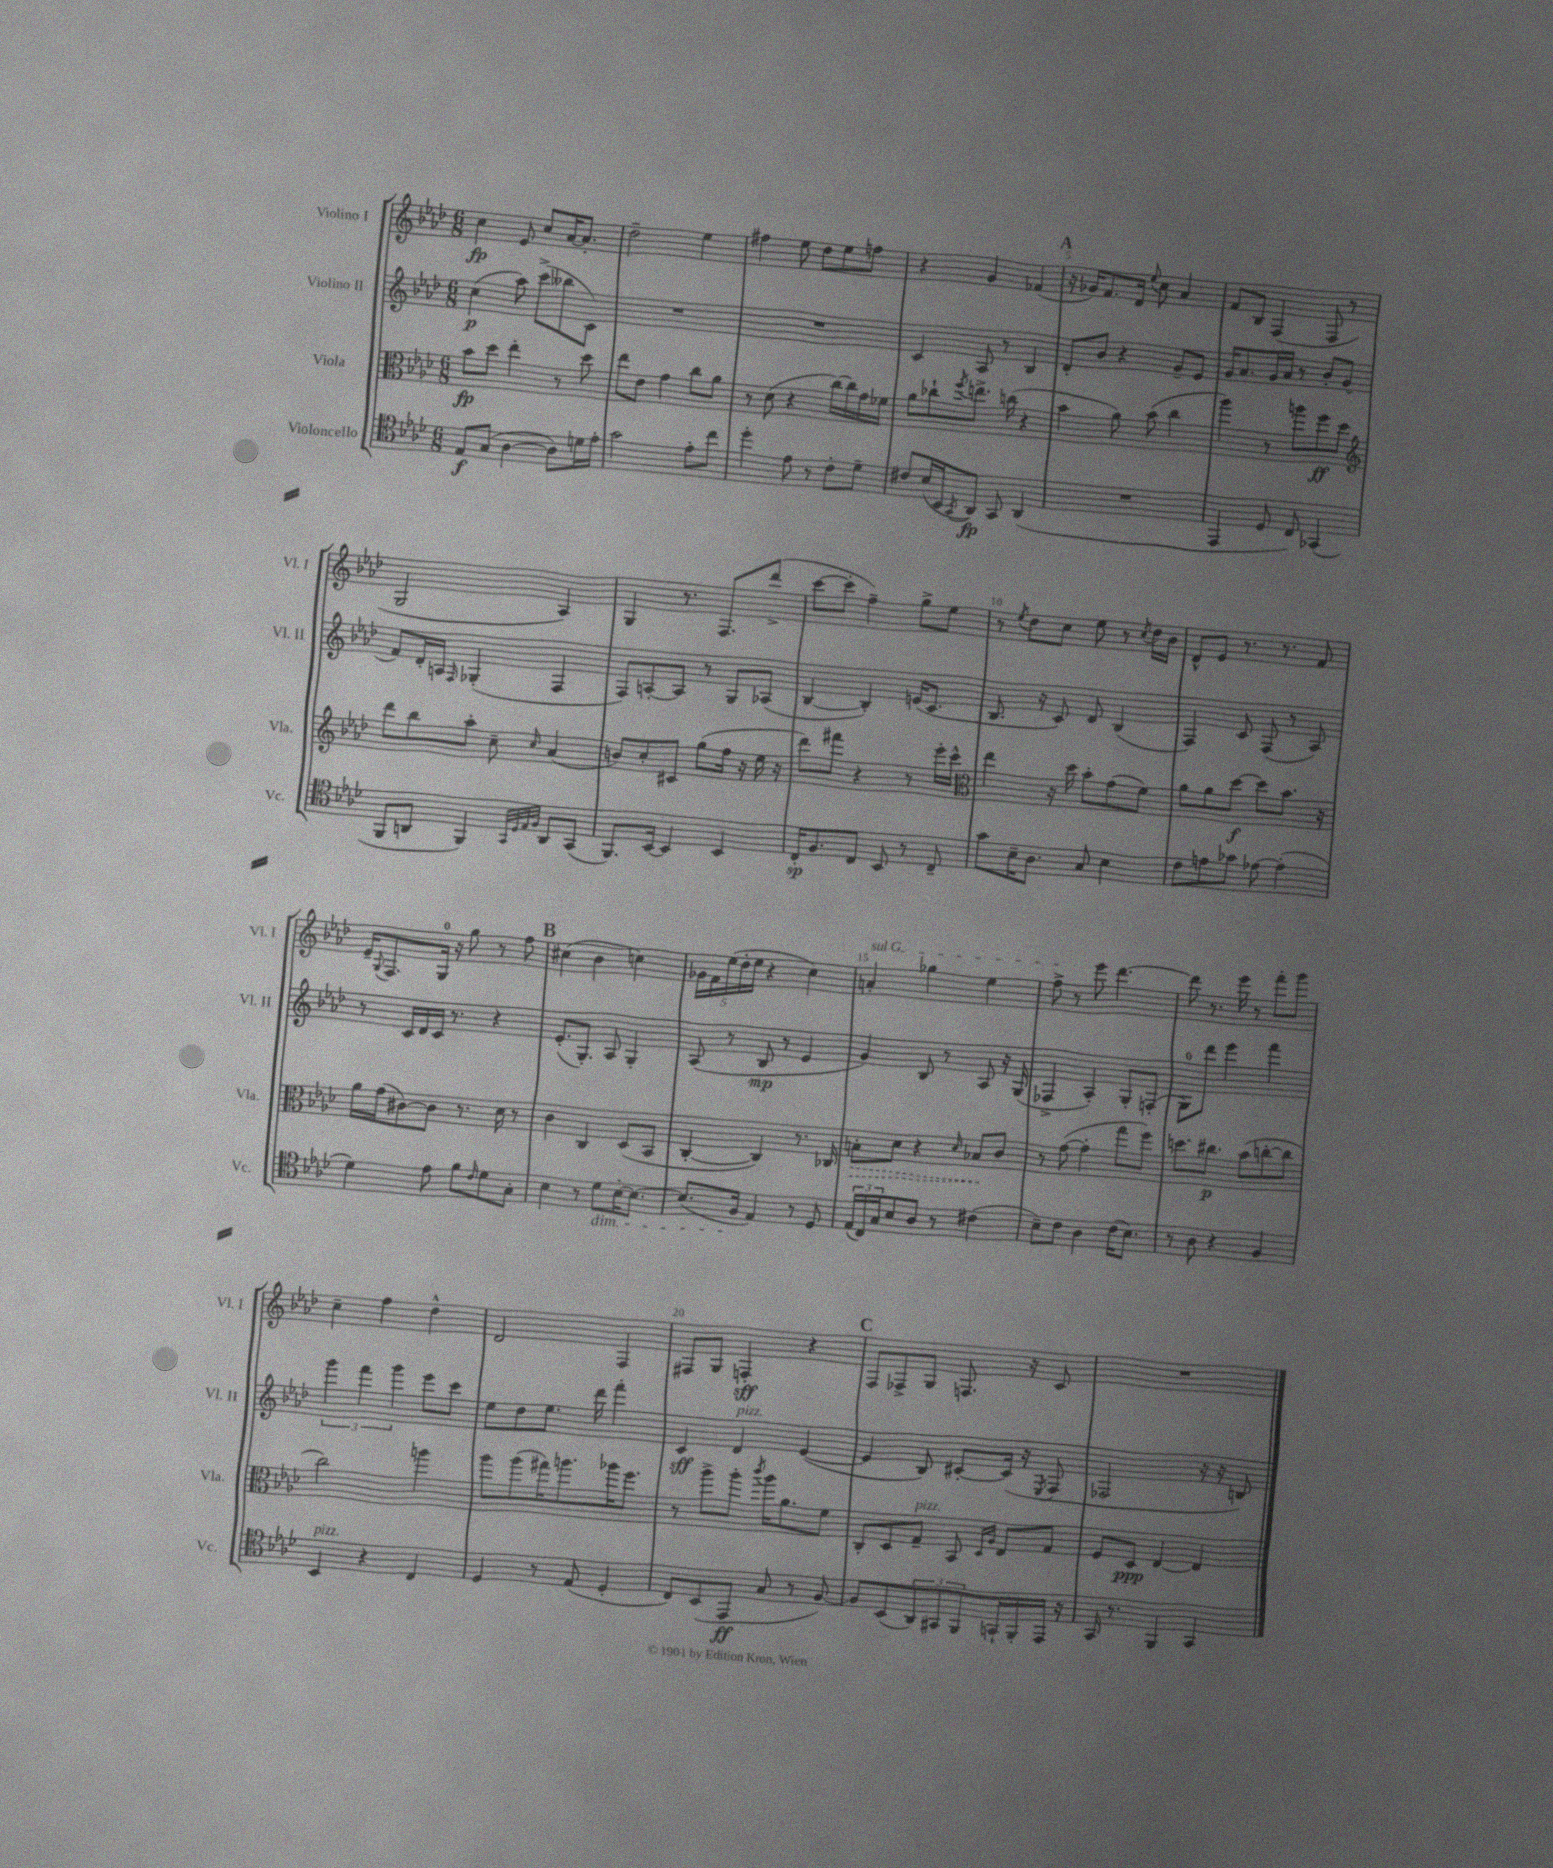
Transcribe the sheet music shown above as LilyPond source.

<<
\new StaffGroup <<
\new Staff = "s0" \with { instrumentName = "Violino I" shortInstrumentName = "Vl. I" } {
    \clef treble \key aes \major \numericTimeSignature \time 6/8
    c''4\fp ees'8 c''8 aes'16~ aes'8.-. |
    des''2-- ees''4 |
    fis''4 ees''8 des''8 ees''8 f''8 |
    r4 g'4 fes'4( |
    \mark \markup { \bold "A" } r16 ges'16) f'8. des'16 \appoggiatura { ees''8 } c''8 aes'4 |
    f'8 bes8 f4( f8 r8 |
    g2 aes4) |
    g4 r8. f8. des'''8->( |
    c'''8~ c'''8-. f''4--) g''8-> ees''8 |
    r8 \acciaccatura { ees''8 } des''8 c''8 ees''8 r8 \acciaccatura { c''8 } des''16 bes'16 |
    des'8-^ ees'8 r8. r8. f'8 |
    ees'16-- \appoggiatura { g8 } f8. g16-0 r16 g''8 r8 f''8 |
    \mark \markup { \bold "B" } cis''4( bes'4 c''4) |
    \tuplet 5/4 { ges'16 f'16 ees''16( des''16-. ees''16 } r4 c''4) |
    \once \override TextSpanner.bound-details.left.text = \markup { \italic "sul G" } a'4-.\startTextSpan ges''4 ees''4 |
    f''8->\stopTextSpan r8 ees'''8 des'''4.~ |
    des'''8 r8. ees'''16 r8 f'''8-. g'''8 |
    c''4-- f''4 des''4-^ |
    des'2 f4 |
    fis8 g8 f4-.\sff r4 |
    \mark \markup { \bold "C" } f8 fes8-> g8 f8. r16 c'8 |
    R2. \bar "|." |
}
\new Staff = "s1" \with { instrumentName = "Violino II" shortInstrumentName = "Vl. II" } {
    \clef treble \key aes \major \numericTimeSignature \time 6/8
    c''4\p( aes''8) c'''8->( beses''8 c'8) |
    R2. |
    R2. |
    c'4 aes8 r8 bes4 |
    \mark \markup { \bold "A" } des'8-. bes'8 r4 g'8-- ees'8 |
    g'16 aes'8. g'16 aes'16 r8 bes'8-. g'8( |
    f'8) des'16-. a16 \grace { f16 } ges4-.( f4 |
    f8) a8~-. a8 r8 g8 aes8( |
    bes4~ bes4-.) e'16( c'8. |
    bes8. r16 c'8) des'8 bes4( |
    f4) c'8 f8( r8 aes8) |
    r8 c'16 des'16 c'16 r8. r4 |
    \mark \markup { \bold "B" } ees'8.-.( g8.-.) aes8 g4-. |
    aes8( r8 bes8\mp r8 ees'4 |
    g'4) bes8 r8 aes8 r16 g16( |
    fes4-> aes4-.) g8-. f8-.( |
    g8-0) des'''8 ees'''4 f'''4 |
    \tuplet 3/2 { g'''4 f'''4 g'''4 } ees'''8 c'''8 |
    ees''8 des''8 ees''8. des'''16 f'''4-. |
    c'4\sff des'4^\markup { \italic "pizz." } ees'4~( |
    \mark \markup { \bold "C" } ees'4 bes8) cis'8~-. cis'16( r16 \acciaccatura { ees8 } f8 |
    fes2 r16 r16 b8) \bar "|." |
}
\new Staff = "s2" \with { instrumentName = "Viola" shortInstrumentName = "Vla." } {
    \clef alto \key aes \major \numericTimeSignature \time 6/8
    bes'8\fp des''8 ees''4-. r8 des''8 |
    ees''8 ees'8 g'4 c''8 aes'8 |
    r8 des'8( r4 c''16~) c''16 g'16 fes'16 |
    aes'8 ces''8-! \acciaccatura { f''8 } e''8.-> c''16( r4 |
    \mark \markup { \bold "A" } bes'4 aes'8) bes'8( c''4 |
    aes''4) r8 a''8 f''8\ff des''8 |
    \clef treble des'''8 bes''8 aes''8-. c''8-- \grace { c''16 } aes'4( |
    b'8) c''8-. cis'8 g''8( f''16 r16 ees''16 r16 |
    des'''8) fis'''8 r4 r8 ees'''16-. c'''16-^ |
    \clef alto ees''4 r16 des''16 bes'8-. g'8( f'8) |
    aes'8 aes'8 des''8~\f des''8 bes'8. r16 |
    aes'16 g'16( cis'8~) cis'8 r8. des'16 r8 |
    \mark \markup { \bold "B" } c'4 c4 des8( bes,8 |
    c4~-. c4) r8. ces16 |
    \once \override Hairpin.style = #'dashed-line b8-.\> des'8 r4 \grace { des'16 } bes8\! c'8 |
    r8 g'8~( g'4-. g''8 f''8) |
    d''8. cis''8.\p bes'8( c''8~-. c''8 |
    c''2) a''4 |
    aes''8 aes''8( gis''16) a''8. aes''16 f''8. |
    r8 aes''8-> aes''8-. \acciaccatura { c'''8 } aes''16 aes'8. f'8 |
    \mark \markup { \bold "C" } c8-. des8 g8--^\markup { \italic "pizz." } bes,8 \grace { des16 aes16 } ees8 g8 |
    f8 des8\ppp ees4~ ees4 \bar "|." |
}
\new Staff = "s3" \with { instrumentName = "Violoncello" shortInstrumentName = "Vc." } {
    \clef tenor \key aes \major \numericTimeSignature \time 6/8
    ees8\f g8( aes4~ aes8) d'16 ees'16-. |
    g'2 ees'8-. c''8 |
    des''4-. ees'8 r8 c'8-. des'8-- |
    cis'8 bes16( bes,16 \acciaccatura { g,8 } aes,8\fp) g,8 aes,4( |
    \mark \markup { \bold "A" } R2. |
    ees,4 des8 c8) ges,4( |
    f,8 a,8 f,4) \grace { g,32 des32 ees32 f32 } a,8 g,8( |
    f,8.) bes,16~ bes,4 bes,4 |
    c16-.\sp f8. c8 bes,8 r8 c8-- |
    g'8 bes16-- aes8. g8 bes4 |
    c'8 e'8 ges'8 ees'8~ ees'4-.( |
    des'4) ees'8 f'8 \grace { c'16 } des'8 g8-. |
    \mark \markup { \bold "B" } bes4 r8 des'8\dim bes16~-. bes8.~ |
    bes8.( f16\! ees4) r8 des8 |
    \tuplet 3/2 { ees16( c16) g16 } bes8 aes8 r8 cis'4( |
    bes8--) c'8 aes4 c'16( bes8.) |
    r8 aes8 r4 f4 |
    bes,4^\markup { \italic "pizz." } r4 c4 |
    des4 r8 ees8( des4-. |
    c8) bes,8( ees,8\ff g8 r8 f8~) |
    \mark \markup { \bold "C" } f8 bes,8( \tuplet 3/2 { aes,8) gis,8 f,8 } g,16-! f,16-. ees,16 r16 |
    g,16 r8. f,4 g,4 \bar "|." |
}
>>
>>
\layout { \context { \Score \override BarNumber.break-visibility = ##(#f #t #t) barNumberVisibility = #(every-nth-bar-number-visible 5) } }
